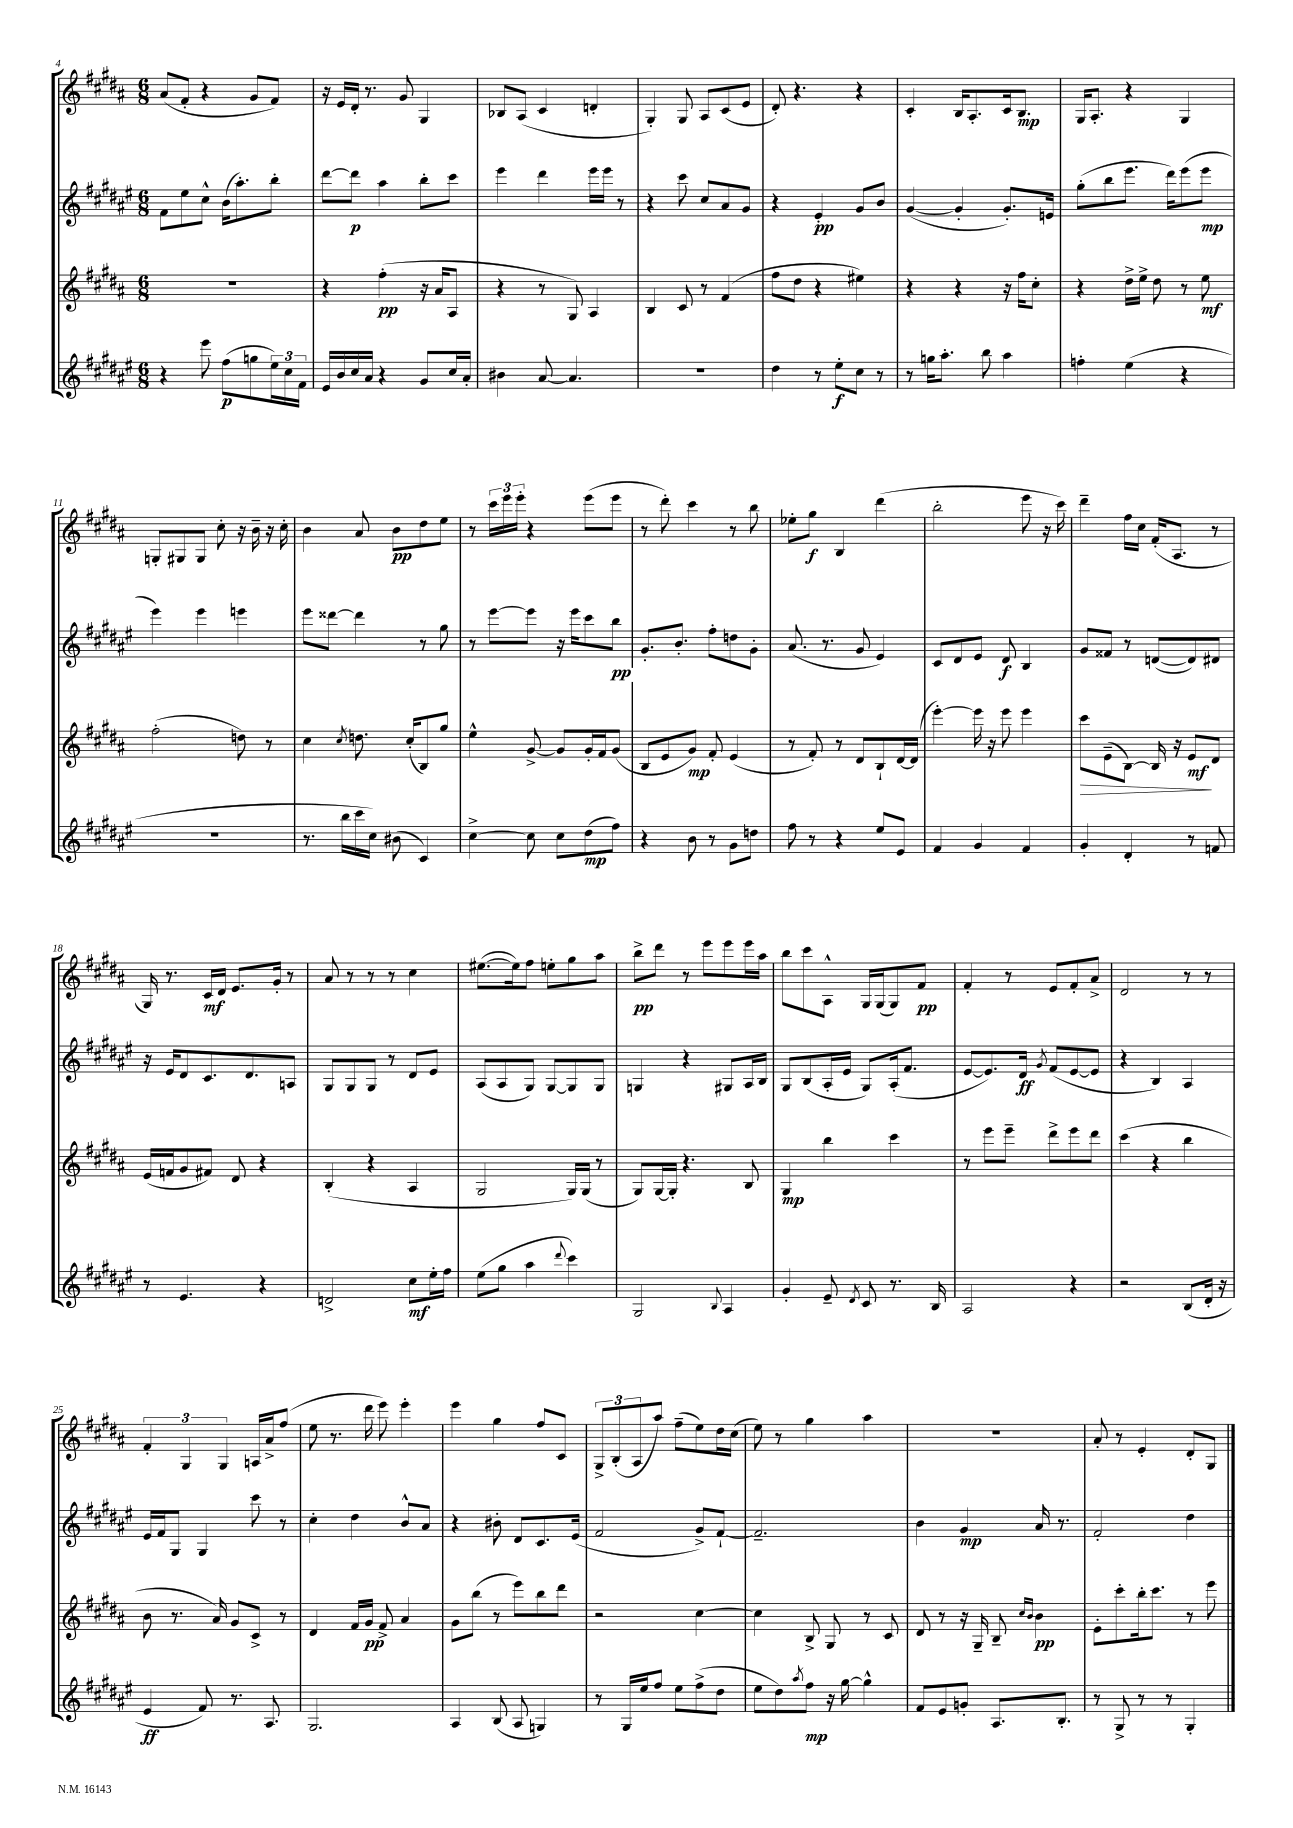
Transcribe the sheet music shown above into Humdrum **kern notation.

**kern	**dynam	**kern	**dynam	**kern	**dynam	**kern	**dynam
*part4	*part4	*part3	*part3	*part2	*part2	*part1	*part1
*staff4	*staff4	*staff3	*staff3	*staff2	*staff2	*staff1	*staff1
*clefG2	*	*clefG2	*	*clefG2	*	*clefG2	*
*k[f#c#g#d#a#e#]	*	*k[f#c#g#d#a#]	*	*k[f#c#g#d#a#e#]	*	*k[f#c#g#d#a#]	*
*M6/8	*	*M6/8	*	*M6/8	*	*M6/8	*
=4	=4	=4	=4	=4	=4	=4	=4
4r	.	2.r	.	8f#\L	.	(8a#/L	.
.	.	.	.	8ee#\	.	8f#'/J	.
8eee#\	.	.	.	8cc#^^\J	.	4r	.
(8ff#\L	p	.	.	(16b\KL	.	.	.
.	.	.	.	8.aa#'\)	.	.	.
8ggn\	.	.	.	.	.	8g#/L	.
24ee#\L)	.	.	.	8bb'\J	.	8f#/J)	.
24cc#\	.	.	.	.	.	.	.
24f#\JJ	.	.	.	.	.	.	.
=5	=5	=5	=5	=5	=5	=5	=5
16e#/LL	.	4r	.	[8ddd#\L	.	16r	.
16b/	.	.	.	.	.	16e/LL	.
16cc#/	.	.	.	8ddd#\J]	p	16d#'/JJ	.
16a#/JJ	.	.	.	.	.	8.r	.
4r	.	(4ff#'\	pp	4aa#\	.	.	.
.	.	.	.	.	.	8g#/	.
8g#/L	.	16r	.	8bb'\L	.	4G#/	.
.	.	16a#/KL	.	.	.	.	.
16cc#/L	.	8A#/J	.	8ccc#\J	.	.	.
16a#'/JJ	.	.	.	.	.	.	.
=6	=6	=6	=6	=6	=6	=6	=6
4b#X\	.	4r	.	4eee#\	.	8B-X/L	.
.	.	.	.	.	.	(8A#/J	.
[8a#/	.	8r	.	4ddd#\	.	4c#/	.
4.a#/]	.	8G#/)	.	.	.	.	.
.	.	4A#/	.	16eee#\LL	.	4dn'/	.
.	.	.	.	16eee#\JJ	.	.	.
.	.	.	.	8r	.	.	.
=7	=7	=7	=7	=7	=7	=7	=7
2.r	.	4B/	.	4r	.	4G#'/)	.
.	.	8c#/	.	8ccc#\	.	8G#/	.
.	.	8r	.	8cc#/L	.	8A#/L	.
.	.	(4f#/	.	8a#/	.	(8c#/	.
.	.	.	.	8g#/J	.	8e/J	.
=8	=8	=8	=8	=8	=8	=8	=8
4dd#\	.	8ff#\L	.	4r	.	8d#'/)	.
.	.	8dd#\J	.	.	.	4.r	.
8r	.	4r	.	4e#'/	pp	.	.
8ee#'\L	f	.	.	.	.	.	.
8cc#\J	.	4ee#X\)	.	8g#/L	.	4r	.
8r	.	.	.	8b/J	.	.	.
=9	=9	=9	=9	=9	=9	=9	=9
8r	.	4r	.	([4g#/	.	4c#'/	.
16ggn\KL	.	.	.	.	.	.	.
8.aa#'\J	.	.	.	.	.	.	.
.	.	4r	.	4g#'/]	.	16B/KL	.
.	.	.	.	.	.	8.A#'/	.
8bb\	.	.	.	.	.	.	.
4aa#\	.	16r	.	8.g#'/L)	.	16c#/k	.
.	.	16ff#\KL	.	.	.	8.B/J	mp
.	.	8cc#'\J	.	.	.	.	.
.	.	.	.	16en/Jk	.	.	.
=10	=10	=10	=10	=10	=10	=10	=10
4ffn'\	.	4r	.	(8gg#'\L	.	16G#/KL	.
.	.	.	.	.	.	8.A#'/J	.
.	.	.	.	8bb\	.	.	.
(4ee#\	.	16dd#^\LL	.	8.eee#\J	.	4r	.
.	.	16ee^\JJ	.	.	.	.	.
.	.	8dd#\	.	.	.	.	.
.	.	.	.	16ddd#\KL)	.	.	.
4r	.	8r	.	(8eee#\	.	4G#/	.
.	.	8ee\	mf	8eee#\J	mp	.	.
!!LO:LB:g=z
=11	=11	=11	=11	=11	=11	=11	=11
2.r	.	(2ff#'\	.	4eee#\)	.	8Gn'/L	.
.	.	.	.	.	.	8G#X/	.
.	.	.	.	4eee#\	.	8G#/J	.
.	.	.	.	.	.	8cc#'\	.
.	.	8ddn\)	.	4eeen\	.	16r	.
.	.	.	.	.	.	16b~\	.
.	.	8r	.	.	.	16r	.
.	.	.	.	.	.	16cc#'\	.
=12	=12	=12	=12	=12	=12	=12	=12
8.r	.	4cc#\	.	8eee#\L	.	4b\	.
.	.	.	.	[8ddd##X\J	.	.	.
16bb\LL	.	.	.	.	.	.	.
.	.	8qcc#/	.	.	.	.	.
16ccc#\	.	8.ddn\	.	4ddd##\]	.	8a#/	.
16cc#\JJ)	.	.	.	.	.	.	.
(8b#X\	.	.	.	.	.	8b\L	pp
.	.	(16cc#'/KL	.	.	.	.	.
4c#/)	.	8B/)	.	8r	.	8dd#\	.
.	.	8gg#/J	.	8gg#\	.	8ee\J	.
=13	=13	=13	=13	=13	=13	=13	=13
[4cc#^\	.	4ee^^\	.	8r	.	8r	.
.	.	.	.	[8eee#\L	.	24ccc#\LL	.
.	.	.	.	.	.	24eee\	.
.	.	.	.	.	.	24eee'\JJ	.
8cc#\]	.	[8g#^/	.	8eee#\J]	.	4r	.
8cc#\L	.	8g#/L]	.	16r	.	.	.
.	.	.	.	16eee#\KL	.	.	.
(8dd#\	mp	16g#'/L	.	8ccc#\	.	(8eee\L	.
.	.	16f#/J	.	.	.	.	.
8ff#\J)	.	(8g#/J	.	8bb\J	pp	8eee\J	.
=14	=14	=14	=14	=14	=14	=14	=14
4r	.	8B/L	.	8.g#'/L	.	8r	.
.	.	8e/	.	.	.	8ddd#'\)	.
.	.	.	.	8.b'/J	.	.	.
8b\	.	8g#/J)	mp	.	.	4ccc#\	.
8r	.	8f#'/	.	8ff#'\L	.	.	.
8g#\L	.	(4e/	.	8ddn\	.	8r	.
8ddn\J	.	.	.	8g#'\J	.	8bb\	.
=15	=15	=15	=15	=15	=15	=15	=15
8ff#\	.	8r	.	(8.a#/	.	8ee-X'\L	.
8r	.	8f#'/)	.	.	.	8gg#\J	f
.	.	.	.	8.r	.	.	.
4r	.	8r	.	.	.	4B/	.
.	.	8d#/L	.	8g#/	.	.	.
8ee#/L	.	8B`/	.	4e#/)	.	(4ddd#\	.
8e#/J	.	[16d#/L	.	.	.	.	.
.	.	(16d#/JJ]	.	.	.	.	.
=16	=16	=16	=16	=16	=16	=16	=16
4f#/	.	[4eee'\)	.	8c#/L	.	2bb'\	.
.	.	.	.	8d#/	.	.	.
4g#/	.	16eee\]	.	8e#/J	.	.	.
.	.	16r	.	.	.	.	.
.	.	8eee\	.	8d#/	f	.	.
4f#/	.	4eee\	.	4B/	.	8eee\	.
.	.	.	.	.	.	16r	.
.	.	.	.	.	.	16ccc#\)	.
=17	=17	=17	=17	=17	=17	=17	=17
!	!	!	!LO:HP:b	!	!	!	!
4g#'/	.	8ccc#\L	>	8g#/L	.	4ddd#~\	.
.	.	(8e~\	.	8f##X/J	.	.	.
4d#'/	.	[8B\J)	.	8r	.	16ff#\LL	.
.	.	.	.	.	.	16cc#\JJ	.
.	.	16B/]	.	([8dn/L	.	(16f#'/KL	.
.	.	16r	.	.	.	8.A#/J	.
8r	.	8e/L	mf	8d/])	.	.	.
8fn/	.	8d#/J	]	8d#X/J	.	8r	.
!!LO:LB:g=z
=18	=18	=18	=18	=18	=18	=18	=18
8r	.	(16e/LL	.	16r	.	16G#/)	.
.	.	16fn/J	.	16e#/KL	.	8.r	.
4.e#/	.	8g#/	.	8d#/	.	.	.
.	.	8f#X/J)	.	8.c#/	.	16c#/LL	mf
.	.	.	.	.	.	16d#/JJ	.
.	.	8d#/	.	.	.	8.e/L	.
.	.	.	.	8.d#/	.	.	.
4r	.	4r	.	.	.	.	.
.	.	.	.	.	.	16g#'/Jk	.
.	.	.	.	8An/J	.	8r	.
=19	=19	=19	=19	=19	=19	=19	=19
2dn^/	.	(4B'/	.	8G#/L	.	8a#/	.
.	.	.	.	8G#/	.	8r	.
.	.	4r	.	8G#/J	.	8r	.
.	.	.	.	8r	.	8r	.
8cc#\L	mf	4A#/	.	8d#/L	.	4cc#\	.
16ee#'\L	.	.	.	8e#/J	.	.	.
16ff#\JJ	.	.	.	.	.	.	.
=20	=20	=20	=20	=20	=20	=20	=20
(8ee#\L	.	2G#/	.	(8A#/L	.	([8.ee#X\L	.
8gg#\J	.	.	.	8A#/	.	.	.
.	.	.	.	.	.	16ee#\k])	.
4aa#\	.	.	.	8G#/J)	.	8ff#\J	.
.	.	.	.	[8G#/L	.	8een'\L	.
8qqddd#/	.	.	.	.	.	.	.
4ccc#\)	.	16G#/LL)	.	8G#/]	.	8gg#\	.
.	.	(16G#/JJ	.	.	.	.	.
.	.	8r	.	8G#/J	.	8aa#\J	.
=21	=21	=21	=21	=21	=21	=21	=21
2G#/	.	8G#/L)	.	4Gn/	.	8bb^\L	pp
.	.	[16G#/L	.	.	.	8ddd#\J	.
.	.	16G#'/JJ]	.	.	.	.	.
.	.	4.r	.	4r	.	8r	.
.	.	.	.	.	.	8eee\L	.
8qqB/	.	.	.	.	.	.	.
4A#/	.	.	.	8G#X/L	.	8eee\	.
.	.	8B/	.	16A#/L	.	16eee\L	.
.	.	.	.	16B/JJ	.	16aa#\JJ	.
=22	=22	=22	=22	=22	=22	=22	=22
4g#'/	.	4G#/	mp	8G#/L	.	8bb\L	.
.	.	.	.	(8B/	.	8ccc#\	.
8e#~/	.	4bb\	.	16A#'/L	.	8A#^^\J	.
.	.	.	.	16e#/JJ	.	.	.
8qd#/	.	.	.	.	.	.	.
8c#/	.	.	.	8G#/L)	.	16G#/LL	.
.	.	.	.	.	.	(16G#/J	.
8.r	.	4ccc#\	.	(16A#'/k	.	8G#/)	.
.	.	.	.	8.f#/J	.	.	.
.	.	.	.	.	.	8f#/J	pp
16B/	.	.	.	.	.	.	.
=23	=23	=23	=23	=23	=23	=23	=23
2A#/	.	8r	.	[8e#/L	.	4f#'/	.
.	.	8eee\L	.	8.e#/])	.	.	.
.	.	8eee~\J	.	.	.	8r	.
.	.	.	.	16d#/Jk	ff	.	.
.	.	.	.	8qg#/	.	.	.
.	.	8ddd#^\L	.	(8f#/L	.	8e/L	.
4r	.	8eee\	.	[8e#/	.	8f#'/	.
.	.	8ddd#\J	.	8e#/J]	.	8a#^/J	.
=24	=24	=24	=24	=24	=24	=24	=24
2r	.	(4ccc#\	.	4r	.	2d#/	.
.	.	4r	.	4B/)	.	.	.
(8B/L	.	4bb\	.	4A#/	.	8r	.
16d#'/Jk	.	.	.	.	.	8r	.
16r	.	.	.	.	.	.	.
!!LO:LB:g=z
=25	=25	=25	=25	=25	=25	=25	=25
4e#/	ff	8b\	.	16e#/LL	.	6f#'/	.
.	.	.	.	16f#/J	.	.	.
.	.	8.r	.	8G#/J	.	.	.
.	.	.	.	.	.	6G#/	.
8f#/)	.	.	.	4G#/	.	.	.
.	.	16a#/)	.	.	.	.	.
.	.	.	.	.	.	6G#/	.
8.r	.	8g#/L	.	.	.	.	.
.	.	8c#^/J	.	8ccc#\	.	16An/LL	.
8.A#/	.	.	.	.	.	16a#^/J	.
.	.	8r	.	8r	.	(8ff#/J	.
=26	=26	=26	=26	=26	=26	=26	=26
2.G#/	.	4d#/	.	4cc#'\	.	8ee\	.
.	.	.	.	.	.	8.r	.
.	.	16f#/LL	.	4dd#\	.	.	.
.	.	16g#/JJ	pp	.	.	16ddd#\	.
.	.	8f#^/	.	.	.	8eee\)	.
.	.	4a#/	.	8b^^/L	.	4eee'\	.
.	.	.	.	8a#/J	.	.	.
=27	=27	=27	=27	=27	=27	=27	=27
4A#/	.	8g#\L	.	4r	.	4eee\	.
.	.	(8bb\J	.	.	.	.	.
(8B/	.	8r	.	8b#X'\	.	4gg#\	.
8A#/	.	8eee\L)	.	8d#/L	.	.	.
4Gn/)	.	8bb\	.	8.c#/	.	8ff#/L	.
.	.	8ddd#\J	.	.	.	8c#/J	.
.	.	.	.	(16e#/Jk	.	.	.
=28	=28	=28	=28	=28	=28	=28	=28
8r	.	2r	.	2f#/	.	12G#^/L	.
.	.	.	.	.	.	(12B'/	.
16G#/LL	.	.	.	.	.	.	.
.	.	.	.	.	.	12A#/	.
16ee#/J	.	.	.	.	.	.	.
8ff#/J	.	.	.	.	.	8aa#/J)	.
8ee#\L	.	.	.	.	.	(8ff#~\L	.
(8ff#^\	.	[4cc#\	.	8g#^/L)	.	8ee\)	.
8dd#\J	.	.	.	[8f#`/J	.	16dd#\L	.
.	.	.	.	.	.	(16cc#\JJ	.
=29	=29	=29	=29	=29	=29	=29	=29
8ee#\L	.	4cc#\]	.	2.f#~/]	.	8ee\)	.
8dd#\)	.	.	.	.	.	8r	.
8qaa#/	.	.	.	.	.	.	.
8ff#\J	mp	8B^/	.	.	.	4gg#\	.
16r	.	8G#/	.	.	.	.	.
[16gg#\	.	.	.	.	.	.	.
4gg#^^\]	.	8r	.	.	.	4aa#\	.
.	.	8c#/	.	.	.	.	.
=30	=30	=30	=30	=30	=30	=30	=30
8f#/L	.	8d#/	.	4b\	.	2.r	.
8e#/	.	8r	.	.	.	.	.
8gn'/J	.	16r	.	4g#/	mp	.	.
.	.	16G#~/	.	.	.	.	.
8.A#/L	.	8B~/	.	.	.	.	.
.	.	16qqcc#/LL	.	.	.	.	.
.	.	16qqb/JJ	.	.	.	.	.
.	.	4b\	pp	16a#/	.	.	.
8.B'/J	.	.	.	8.r	.	.	.
=31	=31	=31	=31	=31	=31	=31	=31
8r	.	8e'\L	.	2f#'/	.	8a#'/	.
8G#^/	.	8ccc#'\	.	.	.	8r	.
8r	.	16bb'\k	.	.	.	4e'/	.
.	.	8.ccc#\J	.	.	.	.	.
8r	.	.	.	.	.	.	.
4G#'/	.	8r	.	4dd#\	.	8d#'/L	.
.	.	8eee\	.	.	.	8G#/J	.
==	==	==	==	==	==	==	==
*-	*-	*-	*-	*-	*-	*-	*-
